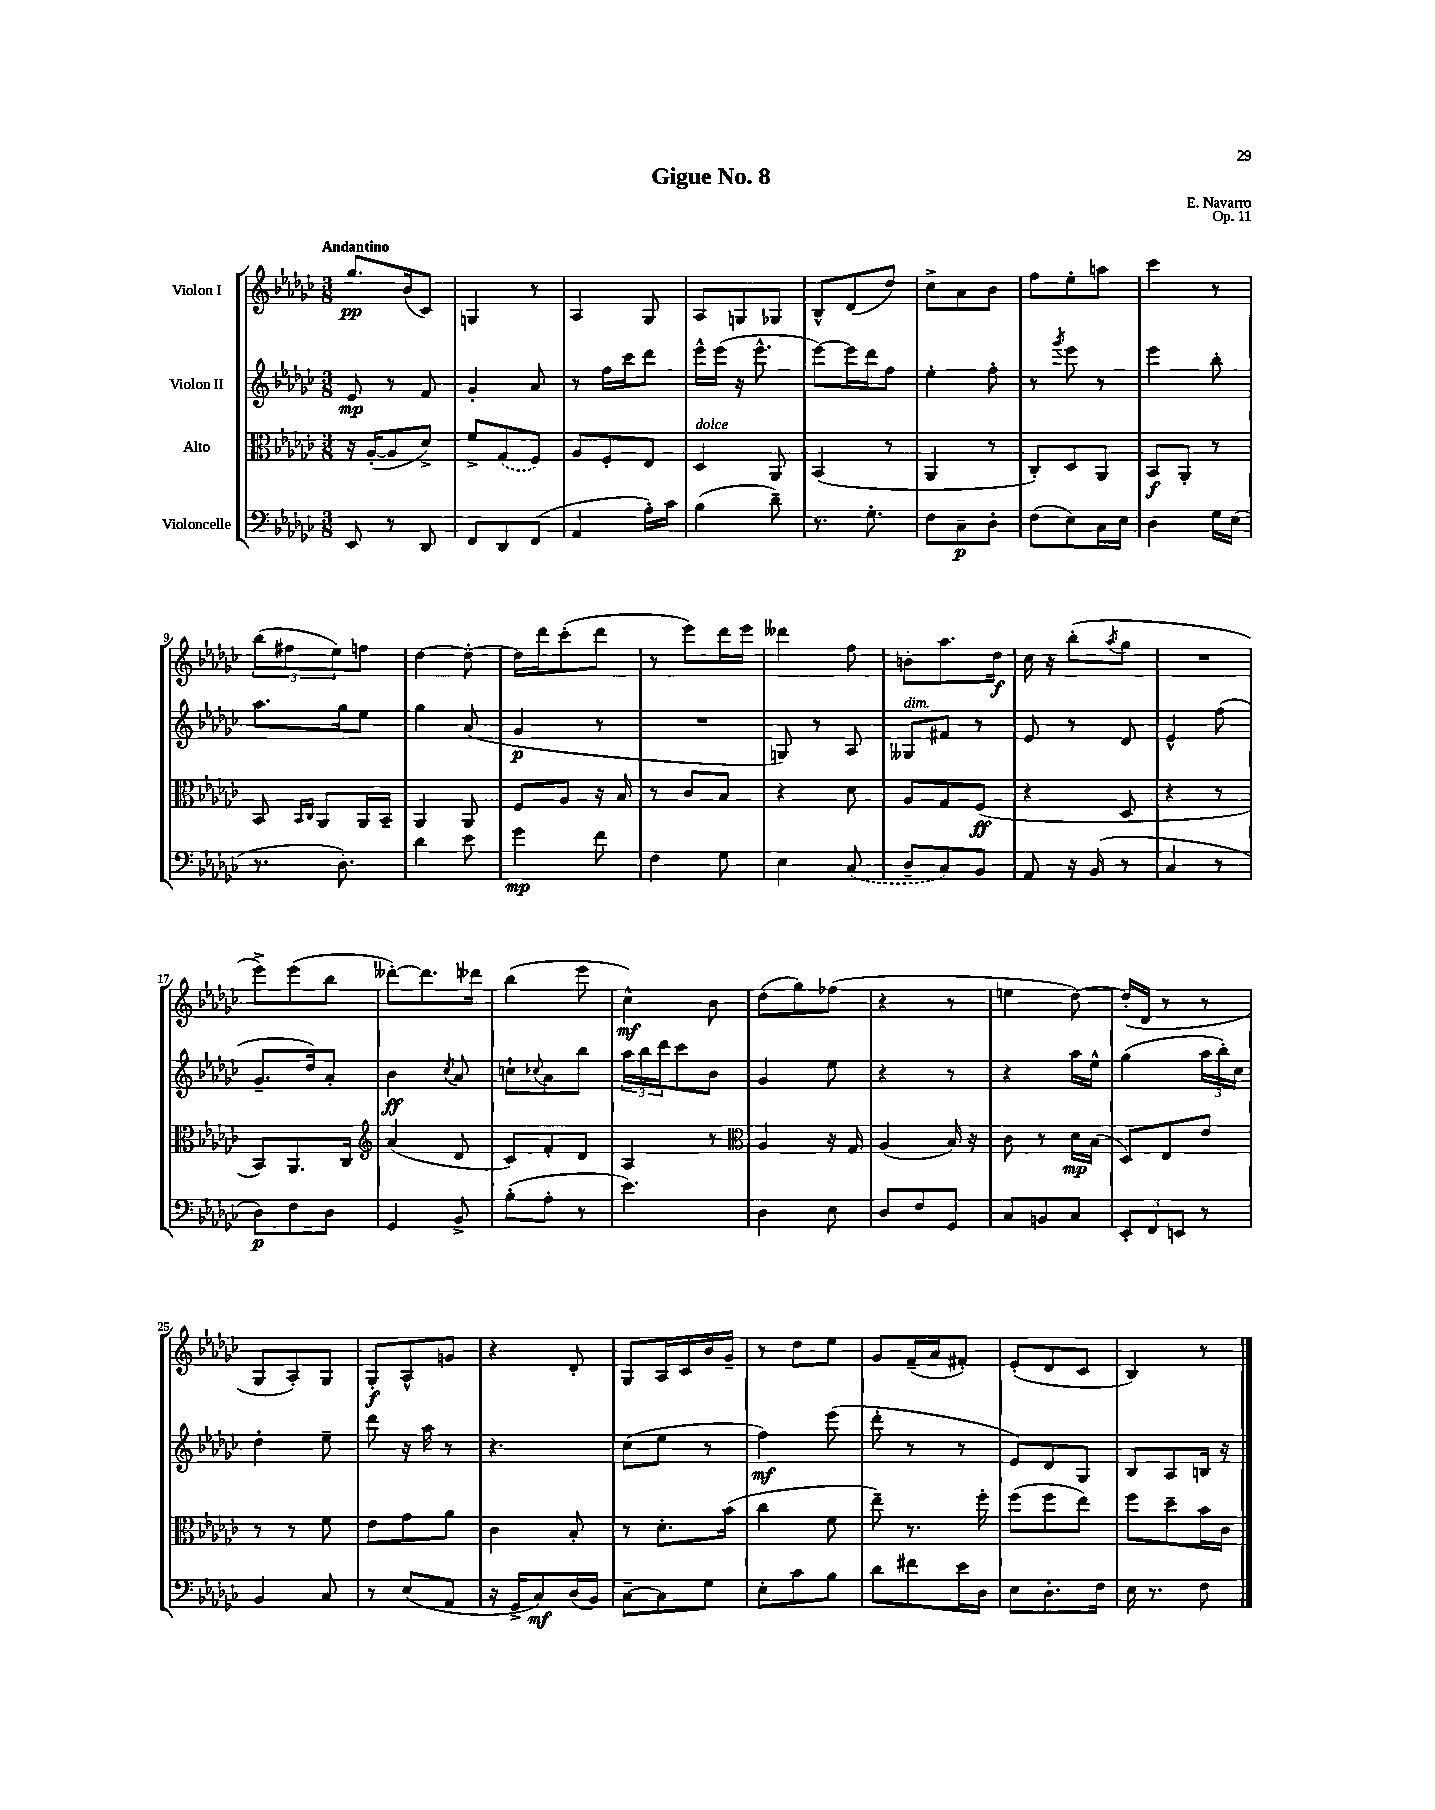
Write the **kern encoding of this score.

**kern	**kern	**kern	**kern
*staff4	*staff3	*staff2	*staff1
*clefF4	*clefC3	*clefG2	*clefG2
*k[b-e-a-d-g-c-]	*k[b-e-a-d-g-c-]	*k[b-e-a-d-g-c-]	*k[b-e-a-d-g-c-]
*M3/8	*M3/8	*M3/8	*M3/8
8EE-	16r	8e-	8.gg-
.	([16A-'	.	.
8r	8A-]	8r	.
.	.	.	(16b-
8DD-	8d-^)	8f	8c-)
=	=	=	=
8FF	8f^	4g-'	4G
8DD-	(8G-	.	.
(8FF	8F)	8a-	8r
=	=	=	=
4AA-	8A-	8r	4A-
.	8F'	16ff	.
.	.	16ccc-	.
16A-')	8E-	8ddd-	8G-
16c-	.	.	.
=	=	=	=
(4B-	4D-	16eee-^^	8A-
.	.	(16eee-	.
.	.	16r	8G
.	.	8.eee-^^	.
8d-~)	8AA-	.	8G-
=	=	=	=
8.r	(4BB-	[8eee-)	8B-^^
.	.	16eee-]	(8d-
8.G-'	.	16ddd-	.
.	8r	8ff	8dd-)
=	=	=	=
8F	4AA-	4ee-'	8cc-^
8C-~	.	.	8a-
8D-'	8r	8ff'	8b-
=	=	=	=
(8F	8C-')	8r	8ff
.	.	8qggg-	.
8E-)	8D-	8eee-	8ee-'
16C-	8AA-	8r	8aa
16E-	.	.	.
=	=	=	=
4D-	8BB-	4eee-	4ccc-
.	8AA-'	.	.
16G-	8r	8bb-'	8r
(16E-	.	.	.
=	=	=	=
8.r	8BB-	8.aa-	(12bb-
.	.	.	12ff#
.	16qqBB-	.	.
.	16qqC-	.	.
.	8AA-	.	.
.	.	.	12ee-)
8.D-')	.	16gg-	.
.	16AA-	8ee-	8ff
.	16BB-~	.	.
=	=	=	=
4d-	4AA-	4gg-	[4dd-
8e-	8AA-	(8a-	8dd-'_
=	=	=	=
4g-	8F	4g-	16dd-]
.	.	.	16ddd-
.	8A-	.	(8ccc-'
8f	16r	8r	8ddd-
.	16B-	.	.
=	=	=	=
4F	8r	4.r	8r
.	8c-	.	8eee-)
8G-	8B-	.	16ddd-
.	.	.	16eee-
=	=	=	=
4E-	4r	8G)	4ddd--
.	.	8r	.
(8C-	8d-	8A-	8ff
=	=	=	=
8D-~	8A-	8G--	8b'
8C-)	8G-	8f#	8.aa-
8BB-	(8F	8r	.
.	.	.	16dd-
=	=	=	=
8AA-	4r	8e-	16cc-
.	.	.	16r
16r	.	8r	(8bb-'
(16BB-	.	.	.
.	.	.	8qaa-
8r	8D-	8d-	8gg-
=	=	=	=
4C-	4r	4e-^^	4.r
8r	8r	(8ff	.
=	=	=	=
8D-)	8BB-)	8.g-~	8eee-^)
8F	8.AA-	.	(8eee-
.	.	16dd-)	.
8D-	.	8a-'	8bb-
.	16C-	.	.
=	=	=	=
*	*clefG2	*	*
4GG-	(4a-	4b-	[8ddd--')
.	.	.	8.ddd--]
.	.	8qcc-	.
8BB-^	8d-	8a-	.
.	.	.	16ddd-
=	=	=	=
(8B-'	8c-)	8cc`	(4bb-
.	.	8qqcc-	.
8A-'	8f'	8a-	.
8r	8d-	8bb-	8eee-
=	=	=	=
4.e-)	4A-	24aa-	4cc-^^)
.	.	24bb-	.
.	.	24ddd-	.
.	.	8ccc-	.
.	8r	8b-	8b-
=	=	=	=
*	*clefC3	*	*
4D-	4A-	4g-	(8dd-
.	.	.	8gg-)
8E-	16r	8ee-	(8ff-
.	16G-	.	.
=	=	=	=
8D-	(4A-	4r	4r
8F	.	.	.
8GG-	16B-)	8r	8r
.	16r	.	.
=	=	=	=
8C-	8c-	4r	4ee
8BB	8r	.	.
8C-	16d-	16aa-	[8dd-)
.	(16B-	16ee-^^	.
=	=	=	=
12EE-'	8D-)	(4gg-	(16dd-']
.	.	.	16d-
12FF	.	.	.
.	8E-	.	8r
12EE	.	.	.
8r	8e-	24aa-	8r
.	.	24bb-')	.
.	.	24cc-	.
=	=	=	=
4BB-	8r	4dd-'	8G-
.	8r	.	8A-')
8C-	8f	8ee-~	8G-
=	=	=	=
8r	8e-	8ddd-	8G-'
(8E-	8g-	16r	8A-^^
.	.	16aa-	.
8AA-	8a-	8r	8g
=	=	=	=
16r	4c-	4.r	4r
16GG-^	.	.	.
8C-)	.	.	.
(16D-	8B-'	.	8d-'
16BB-)	.	.	.
=	=	=	=
[8C-~	8r	(8cc-	8G-
8C-]	8.d-'	8ee-	16A-
.	.	.	16c-
8G-	.	8r	16b-
.	(16b-	.	16g-~
=	=	=	=
8E-'	4cc-	4ff)	8r
8c-	.	.	8dd-
8B-	8f	(8eee-	8ee-
=	=	=	=
8d-	8ee-~)	8ddd-'	8g-
8f#	8.r	8r	(16f~
.	.	.	16a-
16e-	.	8r	8f#')
16D-	16ff'	.	.
=	=	=	=
8E-	(8ff	8e-)	(8e-'
8.D-'	8ff	8d-	8d-
.	8ee-)	8G-	8c-
16F	.	.	.
=	=	=	=
16E-	8ff	8B-	4B-)
8.r	.	.	.
.	8dd-~	8A-	.
8F	16b-	16B	8r
.	16c-	16r	.
==	==	==	==
*-	*-	*-	*-
